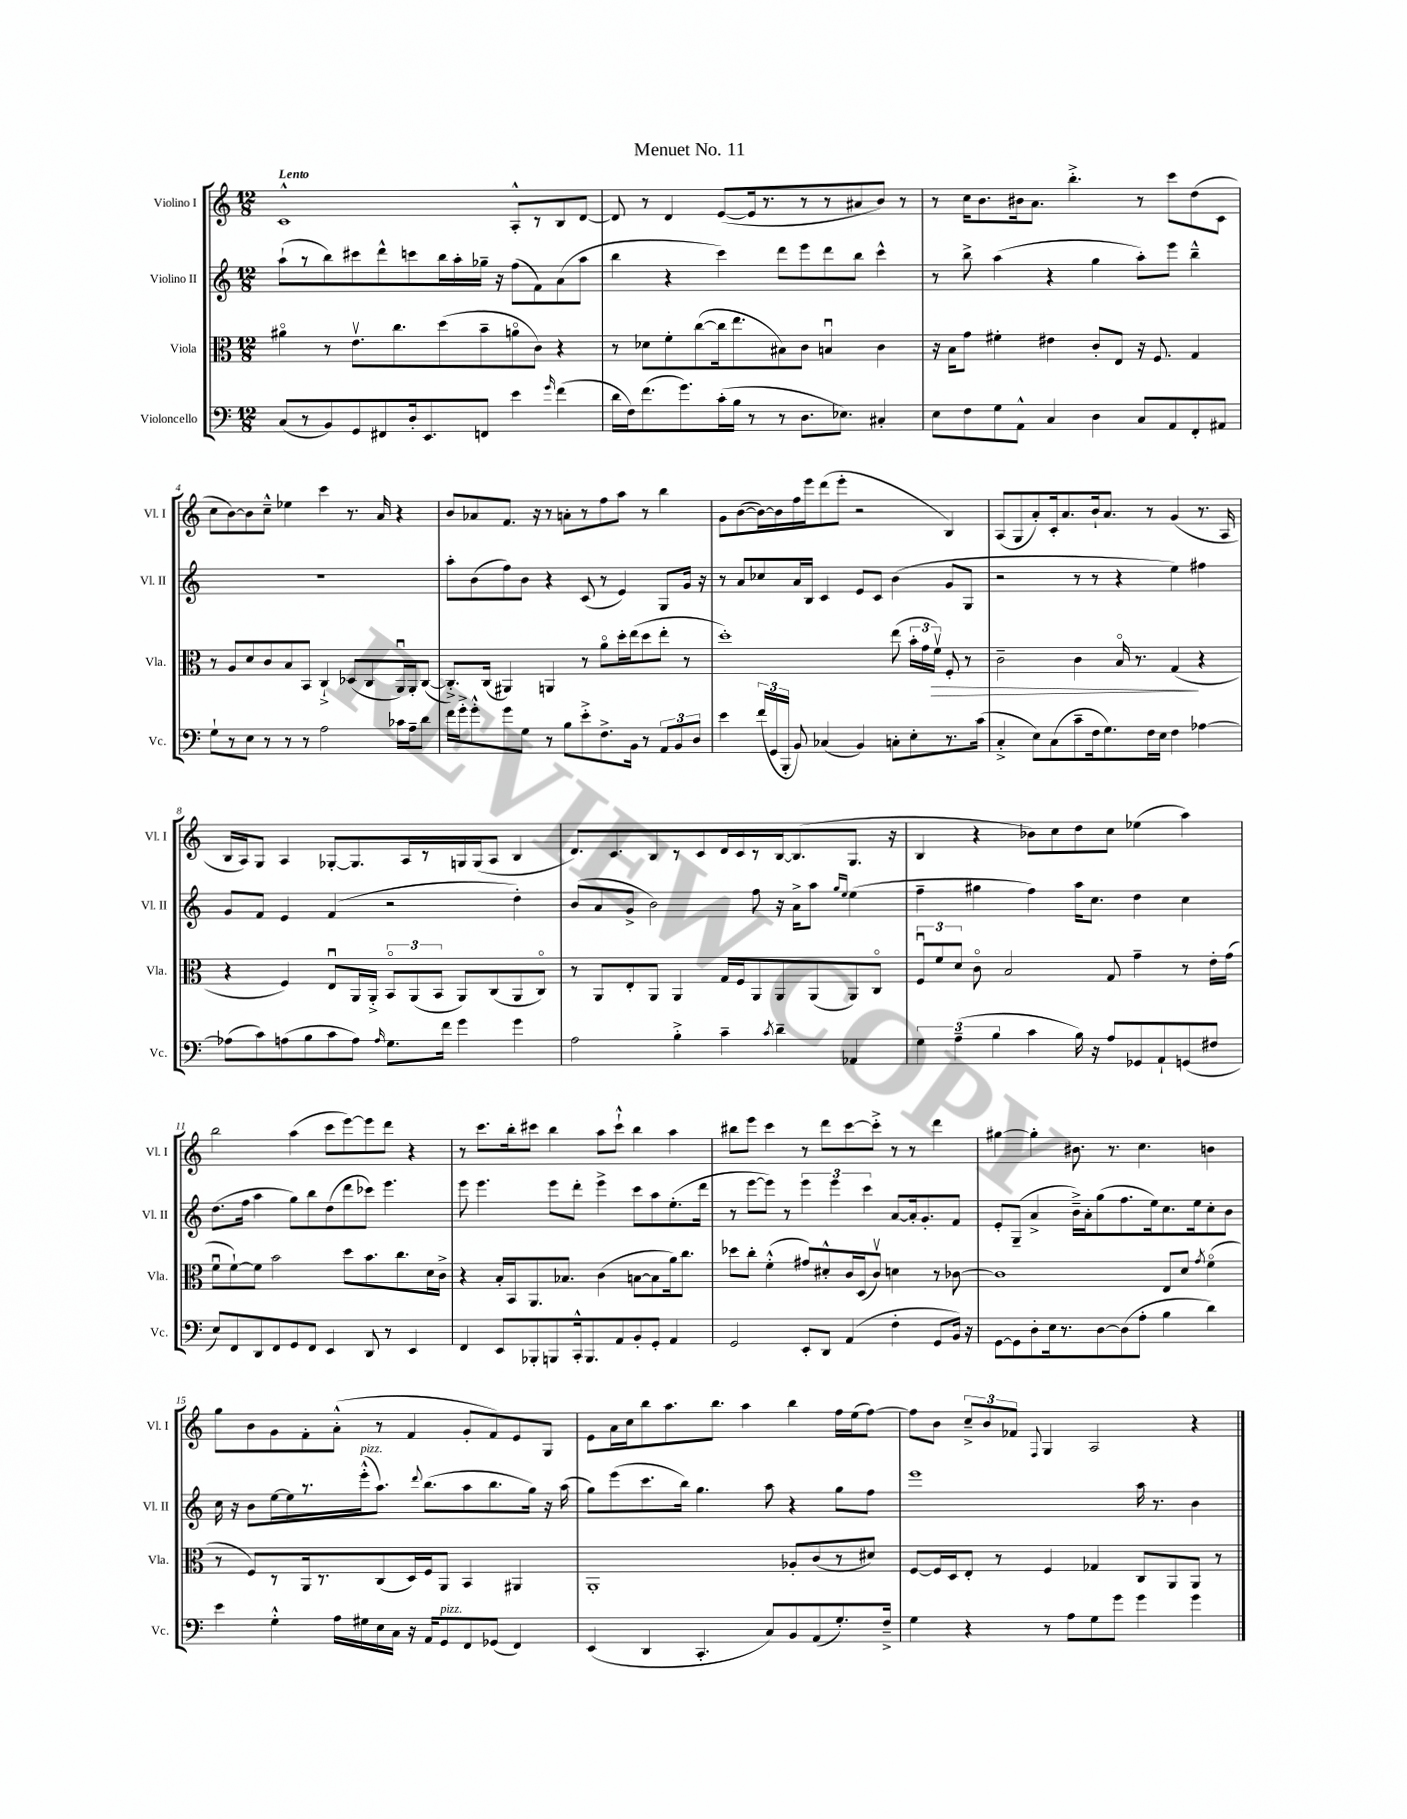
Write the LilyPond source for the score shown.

\header { title = "Menuet No. 11" }
<<
\new StaffGroup <<
\new Staff = "s0" \with { instrumentName = "Violino I" shortInstrumentName = "Vl. I" } {
    \clef treble \key c \major \numericTimeSignature \time 12/8 \tempo "Lento"
    \autoBeamOff c'1-^ a8[-.-^ r8 b8 d'8]~ |
    d'8 r8 d'4 e'8[~( e'16 r8. r8 r8 ais'8 b'8]) r8 |
    r8 c''16[ b'8. bis'16 a'8.] b''4.-.-> r8 c'''8[ d''8( c'8] |
    c''8[ b'8~) b'8 c''8]---^ ees''4 c'''4 r8. a'16 r4 |
    b'8[ aes'8 f'8.] r16 r8 a'8[-. r8 f''8 a''8] r8 b''4 |
    g'8[ b'8~( b'16~) b'16 f''16 e'''16 d'''8( e'''8]-. r2 b4) |
    a8[( g8 a'8-.) c'16-. a'8. b'16-! a'8.] r8 g'4( r8. a16 |
    b16[ a16) g8] a4 ges8[~-. ges8. a16 r8 g16 g16( a8] b4 |
    d'8.[) c'8. b8 r8 c'8 d'16 c'16 r8 b16~ b8.( g8.] r16 |
    b4 r4 bes'8[) c''8 d''8 c''8] ees''4( a''4) |
    b''2 a''4( c'''8[ e'''8~) e'''8 d'''8] r4 |
    r8 c'''8.[ b''16-. cis'''8] b''4 a''8[ cis'''8]-!-^ b''4 a''4 |
    bis''8[ e'''8] c'''4 r8 d'''8[ c'''8~ c'''8]-.-> r8 r8 d'''4 |
    gis''4~ gis''4-. bis'8. r8. c''4. b'4 |
    g''8[ b'8 g'8 f'8-. a'8]-.-^( r8 f'4 g'8[-. f'8) e'8 g8] |
    e'8[ a'16 c''16 b''8 a''8. b''8.] a''4 b''4 f''16[ e''16( f''8]~) |
    f''8[ b'8] \tuplet 3/2 { c''8[---> b'8 fes'8] } \appoggiatura { f8 } g4 a2 r4 \bar "|." |
}
\new Staff = "s1" \with { instrumentName = "Violino II" shortInstrumentName = "Vl. II" } {
    \clef treble \key c \major \numericTimeSignature \time 12/8
    \autoBeamOff a''8[-!( r8 b''8) cis'''8 d'''8-^ c'''8 b''16 a''16-. ges''16]-- r16 f''8[( f'8) a'8( a''8] |
    b''4 r4 c'''4) d'''8[ e'''8 d'''8 b''8] c'''4-^ |
    r8 b''8-> a''4( r4 g''4 a''8[-.) e'''8] b''4---^ |
    R1. |
    a''8[-. b'8( f''8) b'8] r4 c'8( r8 e'4) g8[ g'16] r16 |
    r8 a'8[ ces''8 a'16 b16] c'4 e'8[ c'8] b'4( g'8[ g8] |
    r2 r8 r8 r4 e''4) fis''4 |
    g'8[ f'8] e'4 f'4( r2 d''4-.) |
    b'8[( a'8 g'8]-> b'2) f''8 r16 a'16[-> a''8] \grace { g''16[ e''16] } e''4( |
    f''4-- gis''4 f''4) a''16[ c''8.] d''4 c''4 |
    d''8.[( f''16] a''4 g''8[) b''8 d''8( d'''8 ces'''8]) e'''4. |
    e'''8 e'''4. e'''8[ d'''8]-. e'''4-> c'''8[ a''8 e''8.-.( d'''16] |
    r8 e'''8[~ e'''8]) r8 \tuplet 3/2 { e'''4 e'''4 c'''4 } a'8[~ a'16-. g'8.-. f'8] |
    e'8[-. g8]--( a'4-> b'16[--->) a'16-. g''8( f''8. e''16) c''8. e''16 c''8-. b'8] |
    c''16 r16 b'8[ e''16~ e''16 r8. e'''16-.-^^\markup { \italic "pizz." }( a''8.]) \appoggiatura { d'''8 } b''8.[( a''8 b''8. g''16]) r16 a''16( |
    g''8[) e'''8( c'''8. b''16]) g''4. a''8 r4 g''8[ f''8] |
    e'''1 a''16 r8. b'4 \bar "|." |
}
\new Staff = "s2" \with { instrumentName = "Viola" shortInstrumentName = "Vla." } {
    \clef alto \key c \major \numericTimeSignature \time 12/8
    \autoBeamOff ais'4\flageolet r8 e'8.[\upbow c''8. d''8( b'8-- a'8\flageolet c'8]) r4 |
    r8 des'8[ f'8-. c''8~( c''16 e''8. bis8) c'8] b4\downbow c'4 |
    r16 b16[ g'8] fis'4-. eis'4 c'8[-. e8] r16 f8. g4 |
    r8 a8[ d'8 c'8 b8 b,8] c4-!-> des8[( c8 a,16\downbow) a,16-. c8]~( |
    c8.[-.->) c16]( ais,4) a,4 r8 a'8[\flageolet d''16-. e''16( d''8 e''8]-. r8 |
    d''1-.) e''8( \tuplet 3/2 { b'16[-. g'16 f'16]\upbow\>) } f8-. r8 |
    c'2-- c'4 b16\flageolet r8. g4\!( r4 |
    r4 f4) e8[\downbow a,16 a,16]-.-> \tuplet 3/2 { b,8[\flageolet a,8( b,8] } a,8[) c8( a,8 c8]\flageolet) |
    r8 a,8[ e8-. a,8] a,4 g16[ f16 a,8 a,8 a,8( a,8) c8]\flageolet |
    \tuplet 3/2 { f8[\downbow f'8 d'8] } c'8\flageolet b2 g8 g'4-- r8 e'16[-. g'16]( |
    f'8[\downbow f'8~-!) f'8] b'2 d''8[ b'8. c''8. d'16 c'16]-> |
    r4 b16[-. b,16 a,8. bes8.] c'4( b8[~ b8 a'16) c''8.] |
    des''8[ c''8]-. f'4-.-^( gis'8[) dis'8-.-^ c'16 d16( c'8]\upbow) d'4 r8 ces'8~ |
    ces'1 e8[ d'8] \acciaccatura { g'8 } f'4\flageolet( |
    r8 f8[) r8 a,16 r8. c8( d16) f16 a,8] b,4 ais,4 |
    a,1-. aes8[-. c'8( r8 dis'8]) |
    f8[~ f16 d16 e8]-. r8 f4 ges4 c8[ a,8 a,8] r8 \bar "|." |
}
\new Staff = "s3" \with { instrumentName = "Violoncello" shortInstrumentName = "Vc." } {
    \clef bass \key c \major \numericTimeSignature \time 12/8
    \autoBeamOff c8[( r8 b,8) g,8 fis,8 d16-. e,8. f,8] e'4 \grace { g'16 } f'4( |
    d'16[ f16) f'8.( g'8.) c'16-.( b16] r8 r8 d8.[ ees8.]) cis4-. |
    e8[ f8 g8 a,8]-^ c4 d4 c8[ a,8 f,8-. ais,8] |
    g8[-! r8 e8] r8 r8 r8 a2 ces'16[ a16-- d'8] |
    f'16[ g'16-.-> g'8-.-^ g'8 g8] r8 b8[ e'8-.-> f8.-> b,16] r8 \tuplet 3/2 { a,8[ b,8 d8] } |
    e'4 \tuplet 3/2 { f'16[( g,16 b,,16]-. } b,8) ces4( b,4) c8[-. e8-. r8. c'16]( |
    c4-.-> e8[) c8( c'8-- f16 g8.) f16 e16] f4 aes4~ |
    aes8[( c'8) a8( b8 c'8 a8]) \grace { a16 } g8.[ f'16] g'4 g'4 |
    a2 b4-.-> c'4-- \acciaccatura { c'8 } d'4-- aes,4 |
    \tuplet 3/2 { g4 a4--( b4 } c'4 b16) r16 a8[ ges,8 a,8-! g,8( fis8] |
    e8[) f,8 d,8 f,8 g,8 f,8] e,4 d,8 r8 e,4 |
    f,4 e,8[ bes,,8-. b,,8 c,16-.-^ b,,8. a,8 b,8-. g,8]-. a,4 |
    g,2 e,8[-. d,8] a,4( f4-. g,8[ b,16]) r16 |
    g,8[~ g,8 d8-. e16 r8. d8~ d8( a8]-. b4 d'4) |
    e'4 g4-.-^ a16[ gis16 e16 c16] r16 a,16[ g,8^\markup { \italic "pizz." } f,8 ges,8]( f,4) |
    e,4( d,4 c,4.-. c8[) b,8 a,8( g8.-.) f16]---> |
    g4 r4 r8 a8[ g8 g'8] g'4 g'4 \bar "|." |
}
>>
>>
